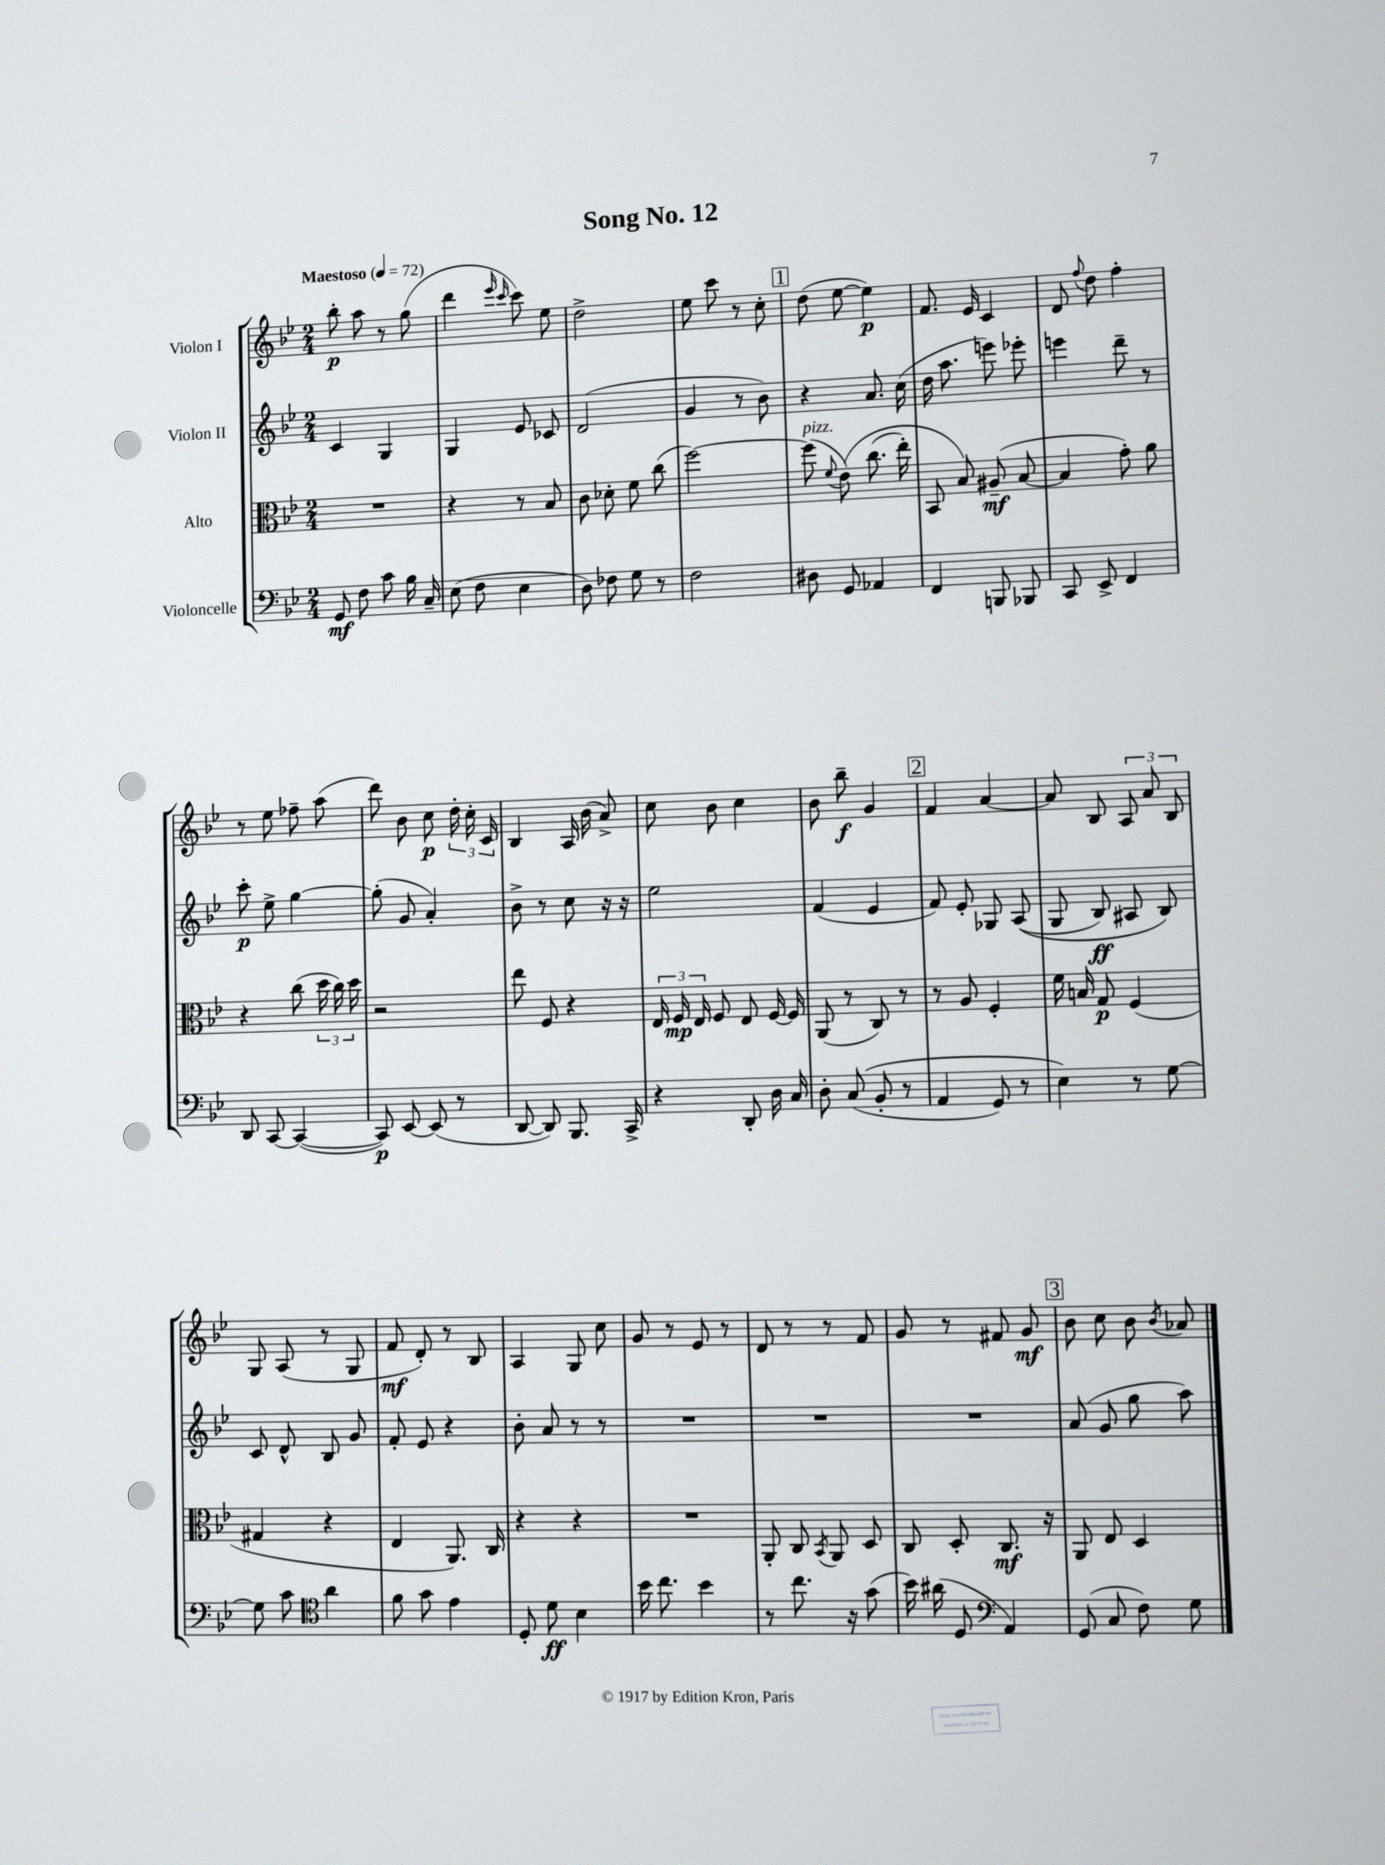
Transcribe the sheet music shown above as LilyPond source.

\header { title = "Song No. 12" }
<<
\new StaffGroup <<
\new Staff = "s0" \with { instrumentName = "Violon I" } {
    \clef treble \key bes \major \numericTimeSignature \time 2/4 \tempo "Maestoso" 4 = 72
    \autoBeamOff bes''8-.\p a''8 r8 g''8( |
    d'''4 \grace { ees'''16 c'''16 } c'''8) ees''8 |
    d''2-> |
    ees''8 c'''8 r8 c''8-. |
    \mark \markup { \box "1" } d''8( ees''8~ ees''4\p) |
    f'8. ees'16 c'4 |
    d'8 \appoggiatura { f''8 } d''8 f''4-. |
    r8 ees''8 fes''8-- a''8( |
    d'''8) bes'8 c''8\p \tuplet 3/2 { d''16-. c''16-. c'16 } |
    bes4 a16 bes'16( a'8->) |
    c''8 bes'8 c''4 |
    bes'8 bes''8--\f g'4 |
    \mark \markup { \box "2" } f'4 a'4~ |
    a'8 bes8 \tuplet 3/2 { a8 a'8 bes8 } |
    g8 a8( r8 g8 |
    f'8\mf d'8-.) r8 bes8 |
    a4 g8 c''8 |
    g'8 r8 ees'8 r8 |
    d'8 r8 r8 f'8 |
    g'8 r8 fis'8 g'8\mf |
    \mark \markup { \box "3" } bes'8 c''8 bes'8 \acciaccatura { bes'8 } aes'8 \bar "|." |
}
\new Staff = "s1" \with { instrumentName = "Violon II" } {
    \clef treble \key bes \major \numericTimeSignature \time 2/4
    \autoBeamOff c'4 g4 |
    g4 ees'8 ces'8 |
    d'2( |
    g'4 r8 bes'8) |
    \mark \markup { \box "1" } r4 a'8. c''16( |
    d''16 a''8. e'''8) ees'''8-. |
    e'''4 d'''8-- r8 |
    c'''8-.\p ees''8-> g''4~ |
    g''8-.( g'8 a'4-.) |
    bes'8-> r8 c''8 r16 r16 |
    ees''2 |
    f'4( ees'4 |
    \mark \markup { \box "2" } f'8) ees'8-. ges8 a8(\( |
    g8 bes8\ff) ais8 bes8\) |
    c'8 d'8-^ bes8 g'8 |
    f'8-. ees'8 r4 |
    bes'8-. a'8 r8 r8 |
    R2 |
    R2 |
    R2 |
    \mark \markup { \box "3" } a'8( g'8 g''8 a''8) \bar "|." |
}
\new Staff = "s2" \with { instrumentName = "Alto" } {
    \clef alto \key bes \major \numericTimeSignature \time 2/4
    \autoBeamOff R2 |
    r4 r8 bes8 |
    c'8 des'8-. f'8 c''8( |
    f''2~) |
    \mark \markup { \box "1" } f''8^\markup { \italic "pizz." }( \appoggiatura { f'8 } ees'8)\( c''8.( ees''16-.) |
    bes,8 bes8\) ais8--\mf( bes8~ |
    bes4 g'8-.) a'8 |
    r4 c''8( \tuplet 3/2 { d''16 c''16) d''16 } |
    r2 |
    ees''8 f8 r4 |
    \tuplet 3/2 { ees16 f16\mp ees16 } f8 ees8 f16~ f16 |
    a,8( r8 c8) r8 |
    \mark \markup { \box "2" } r8 a8 f4-. |
    f'16 b16 g8\p f4( |
    gis4 r4 |
    ees4 a,8.) c16 |
    r4 r4 |
    R2 |
    a,8-. c8 \acciaccatura { bes,8 } a,8 d8 |
    c8 d8-. c8.\mf r16 |
    \mark \markup { \box "3" } a,8 ees8 d4 \bar "|." |
}
\new Staff = "s3" \with { instrumentName = "Violoncelle" } {
    \clef bass \key bes \major \numericTimeSignature \time 2/4
    \autoBeamOff g,8\mf f8 c'8 bes16 c16-- |
    ees8( f8 ees4 |
    d8) fes8 g8 r8 |
    f2 |
    \mark \markup { \box "1" } dis8 g,8 aes,4 |
    f,4 b,,8 bes,,8 |
    c,8 ees,8-> f,4 |
    d,8 c,8~ c,4~( |
    c,8\p) ees,8~ ees,8( r8 |
    d,8~ d,8) bes,,8. c,16-> |
    r4 d,8-. d16 c16 |
    d8-. c8(\( bes,8-. r8 |
    \mark \markup { \box "2" } a,4 g,8) r8 |
    ees4\) r8 g8~ |
    g8 c'8 \clef tenor a'4 |
    f'8 g'8 ees'4 |
    d8-. d'8\ff bes4 |
    bes'16 c''8. bes'4 |
    r8 c''8. r16 g'8( |
    bes'16) ais'16( d8 \clef bass a,4) |
    \mark \markup { \box "3" } g,8( c8 f8) g8 \bar "|." |
}
>>
>>
\layout { \context { \Score \remove "Bar_number_engraver" } }
